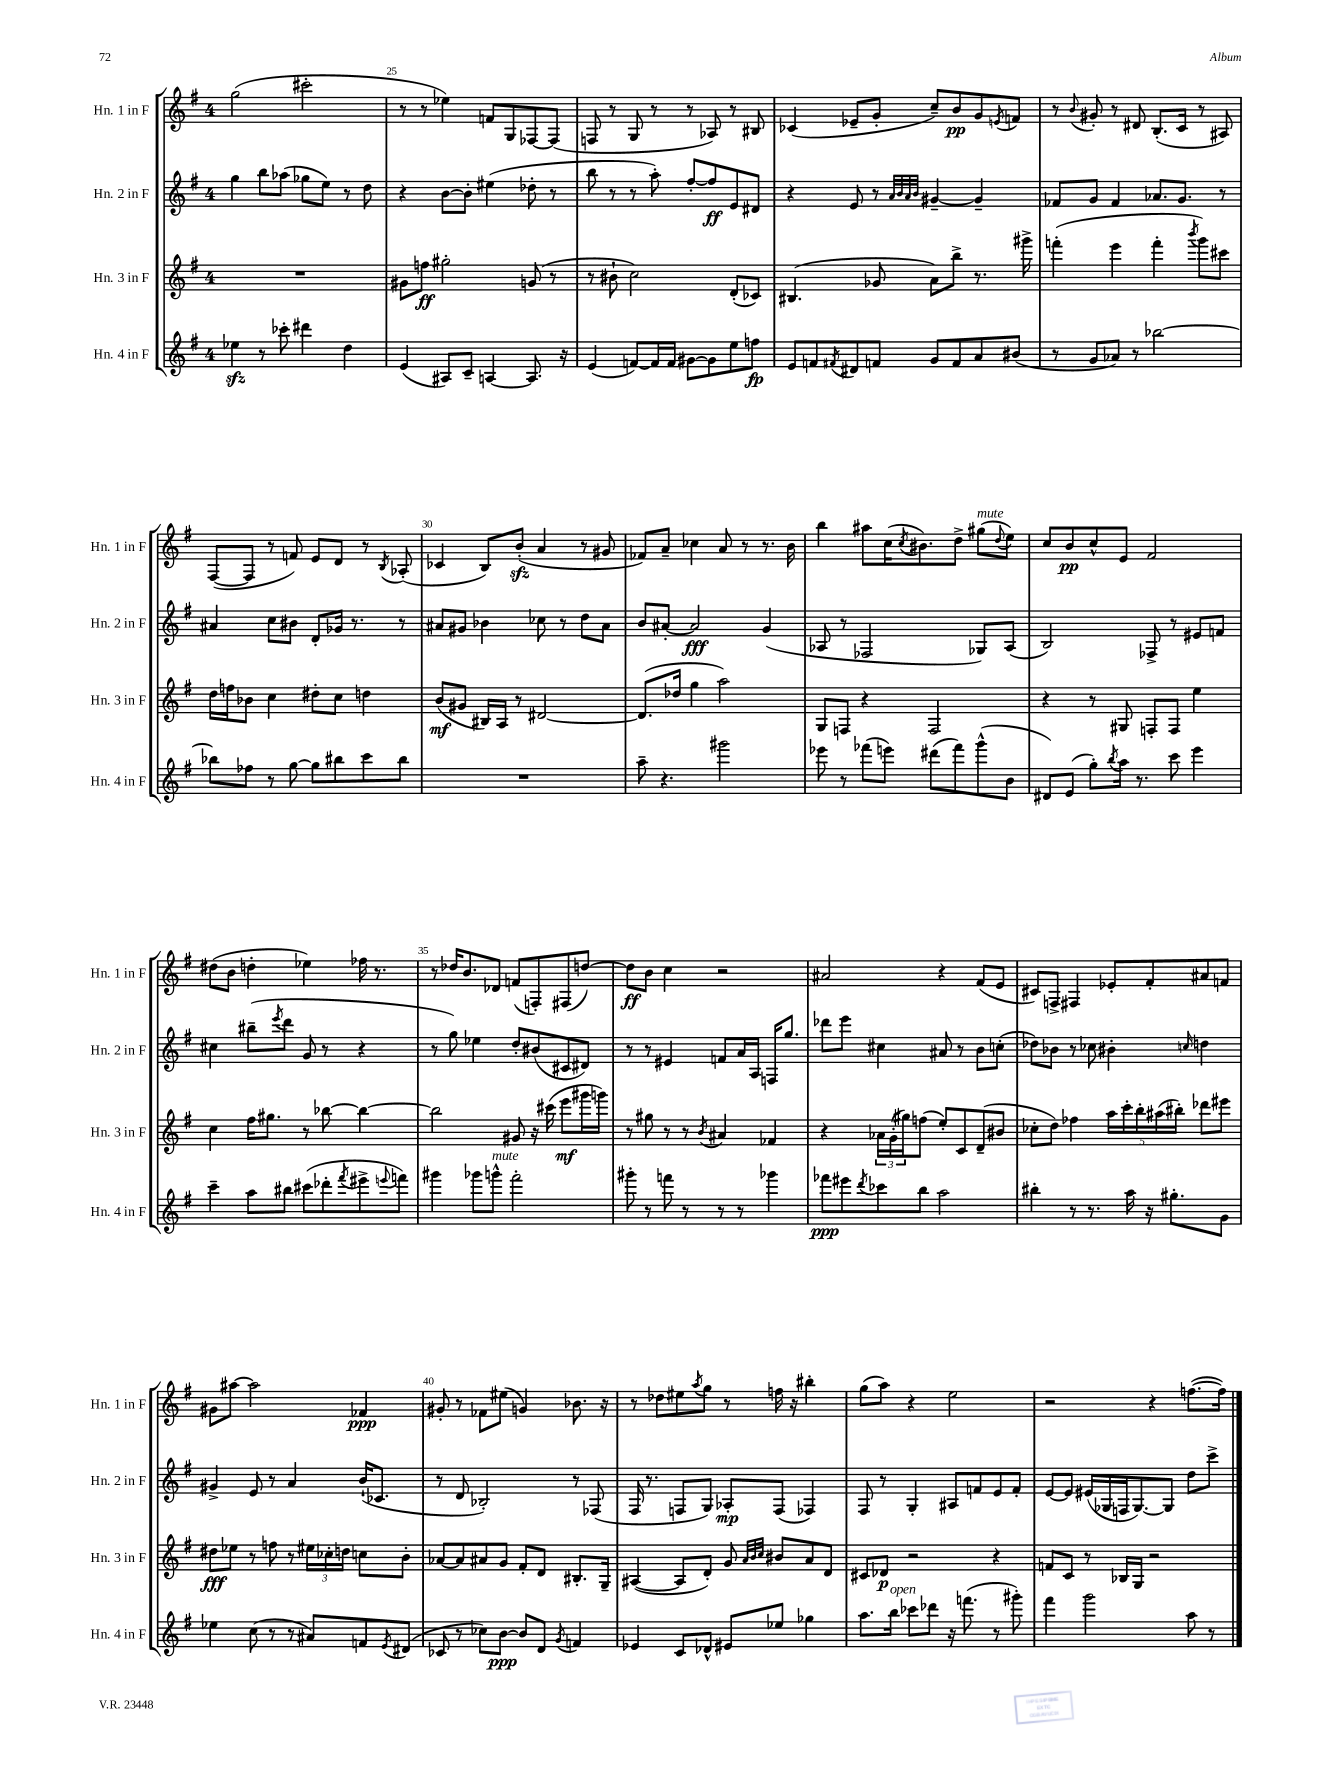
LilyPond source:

<<
\new StaffGroup <<
\new Staff = "s0" \with { instrumentName = "Hn. 1 in F" shortInstrumentName = "Hn. 1 in F" } {
    \clef treble \key g \major \once \override Staff.TimeSignature.style = #'single-digit \time 4/4
    g''2( cis'''2-. |
    r8 r8 ees''4) f'8 g8 fes8~ fes8( |
    f8 r8 g8 r8 r8 aes8) r8 bis8 |
    ces'4( ees'8-- g'8-. c''8--) b'8\pp g'8 \acciaccatura { e'8 } f'8 |
    r8 \appoggiatura { b'8 } gis'8-. r8 dis'8 b8.-.( c'16 r8 ais8) |
    fis8~( fis8 r8 f'8) e'8 d'8 r8 \acciaccatura { b8 } aes8-.( |
    ces'4 b8) b'8-.\sfz( a'4 r8 gis'8 |
    fes'8) a'8-- ces''4 a'8 r8 r8. b'16 |
    b''4 ais''8 c''16( \acciaccatura { c''8 } bis'8.) d''8-> gis''8^\markup { \italic "mute" }( \appoggiatura { d''8 } e''8) |
    c''8 b'8\pp c''8-^ e'8 fis'2 |
    dis''8( b'8 d''4-. ees''4) fes''16 r8. |
    r8 des''16 b'8. des'8 f'8( f8-.) fis8( d''8~) |
    d''8\ff b'8 c''4 r2 |
    ais'2 r4 fis'8( e'8 |
    cis'8) f8-> fis4 ees'8-. fis'8-. ais'8 f'8 |
    gis'8 ais''8~ ais''2 fes'4\ppp |
    gis'8-. r8 fes'8 eis''8( g'4) bes'8. r16 |
    r8 des''8 eis''8 \acciaccatura { a''8 } g''8 r8 f''16 r16 bis''4-. |
    g''8( a''8) r4 e''2 |
    r2 r4 f''8.~( f''16) \bar "|." |
}
\new Staff = "s1" \with { instrumentName = "Hn. 2 in F" shortInstrumentName = "Hn. 2 in F" } {
    \clef treble \key g \major \once \override Staff.TimeSignature.style = #'single-digit \time 4/4
    g''4 b''8 aes''8( ges''8 e''8) r8 d''8 |
    r4 b'8~ b'8-. eis''4( des''8-. r8 |
    b''8 r8 r8 a''8-.) fis''8~-. fis''8\ff e'8 dis'8 |
    r4 e'8 r8 \grace { a'32 b'32 a'32 b'32 } gis'4~-- gis'4-- |
    fes'8 g'8 fes'4 aes'8. g'8. r8 |
    ais'4 c''8 bis'8 d'8-. ges'16 r8. r8 |
    ais'8 gis'8 bes'4 ces''8 r8 d''8 ais'8 |
    b'8 ais'8~-. ais'2\fff g'4( |
    aes8 r8 fes2 ges8) aes8( |
    b2) fes8-> r8 eis'8 f'8 |
    cis''4 bis''8--( \acciaccatura { e'''8 } d'''8 g'8 r8 r4 |
    r8 g''8) ees''4 d''8-. bis'8( cis'8 dis'8) |
    r8 r8 eis'4 f'8 a'16 a16 f16 g''8. |
    des'''8 e'''8 cis''4 ais'8 r8 b'8 c''8-.( |
    des''8) bes'8 r8 ces''8 bis'4-. \grace { c''16 } d''4 |
    gis'4-> e'8 r8 a'4 b'16-!( ces'8. |
    r8 d'8 bes2-.) r8 fes8( |
    fis16 r8. f8 g8) aes8-.\mp f8( fes4) |
    fis8 r8 g4-. ais8 f'8 e'8 f'8-. |
    e'8~ e'8 eis'16( ges16 f16 ges8.~) ges8 d''8 c'''8-> \bar "|." |
}
\new Staff = "s2" \with { instrumentName = "Hn. 3 in F" shortInstrumentName = "Hn. 3 in F" } {
    \clef treble \key g \major \once \override Staff.TimeSignature.style = #'single-digit \time 4/4
    R1 |
    gis'8 f''8\ff gis''2-. g'8( r8 |
    r8 bis'8-! c''2) d'8-.( ces'8) |
    bis4.( ges'8 a'8) b''8-> r8. gis'''16-> |
    f'''4-.( e'''4 f'''4-. \acciaccatura { b'''8 } g'''8) cis'''8 |
    d''16 f''16 bes'8 c''4 dis''8-. c''8 d''4 |
    b'8\mf( gis'8 bis16) a16 r8 dis'2~ |
    dis'8.( des''16 g''4 a''2) |
    g8 f8 r4 f2 |
    r4 r8 gis8 f8-. f8 e''4 |
    c''4 fis''16 gis''8. r8 bes''8~ bes''4~ |
    bes''2 gis'8 r16 cis'''16( e'''8\mf gis'''16 g'''16) |
    r8 gis''8 r8 r8 \acciaccatura { b'8 } ais'4 fes'4 |
    r4 \tuplet 3/2 { aes'16 g'16-.( gis''16) } f''8( e''8-.) c'8 d'8--( bis'8 |
    ces''8-. d''8) fes''4 \tuplet 5/4 { a''16 c'''16-. b''16-. ais''16( bis''16-.) } des'''8 eis'''8 |
    dis''8\fff ees''8 r8 f''8 r8 \tuplet 3/2 { eis''16 ces''16-. d''16 } c''8 b'8-. |
    aes'8~ aes'8 ais'8 g'8 fis'8-. d'8 bis8.-. g16-- |
    ais4~( ais8 d'8-.) g'8 \grace { a'32 b'32 c''32 } bis'8 a'8 d'8 |
    cis'8 des'8\p r2 r4 |
    f'8 c'8 r8 bes16 g16 r2 \bar "|." |
}
\new Staff = "s3" \with { instrumentName = "Hn. 4 in F" shortInstrumentName = "Hn. 4 in F" } {
    \clef treble \key g \major \once \override Staff.TimeSignature.style = #'single-digit \time 4/4
    ees''4\sfz r8 ces'''8-. dis'''4 d''4 |
    e'4( ais8) c'8-- a4~ a8. r16 |
    e'4( f'8~) f'16 f'16 gis'8~ gis'8 e''8 f''8\fp |
    e'8 f'8 \acciaccatura { fis'8 } dis'8 f'8 g'8 f'8 a'8 bis'8( |
    r8 g'8 aes'8) r8 bes''2~ |
    bes''8 fes''8 r8 g''8~ g''8 bis''8 c'''8 bis''8 |
    R1 |
    a''8-- r4. gis'''2 |
    ees'''8 r8 fes'''8( e'''8) dis'''8( fes'''8) g'''8-^( b'8 |
    dis'8) e'8( g''8-.) \acciaccatura { b''8 } a''16 r8. c'''8 e'''4 |
    c'''4-- a''8 bis''8 cis'''8( des'''8-. \acciaccatura { fis'''8 } eis'''8-> \appoggiatura { e'''8 } f'''8) |
    gis'''4 ges'''8 g'''8-^^\markup { \italic "mute" } fis'''2-. |
    gis'''8-. r8 f'''8 r8 r8 r8 ges'''4 |
    fes'''8\ppp eis'''8 \acciaccatura { d'''8 } ces'''8 b''8 a''2 |
    bis''4-. r8 r8. a''16 r16 gis''8.-. g'8 |
    ees''4 c''8( r8 r8 ais'8) f'8 \acciaccatura { e'8 } dis'8( |
    ces'8 r8 ces''8) b'8~\ppp b'8 d'8 \acciaccatura { g'8 } f'4 |
    ees'4 c'8 des'8-^ eis'8 ees''8 ges''4 |
    a''8. b''16^\markup { \italic "open" } ces'''8 des'''8 r16 f'''8.( r8 gis'''8-.) |
    fis'''4 g'''2 a''8 r8 \bar "|." |
}
>>
>>
\layout { \context { \Score currentBarNumber = #24 \override BarNumber.break-visibility = ##(#f #t #t) barNumberVisibility = #(every-nth-bar-number-visible 5) } }
